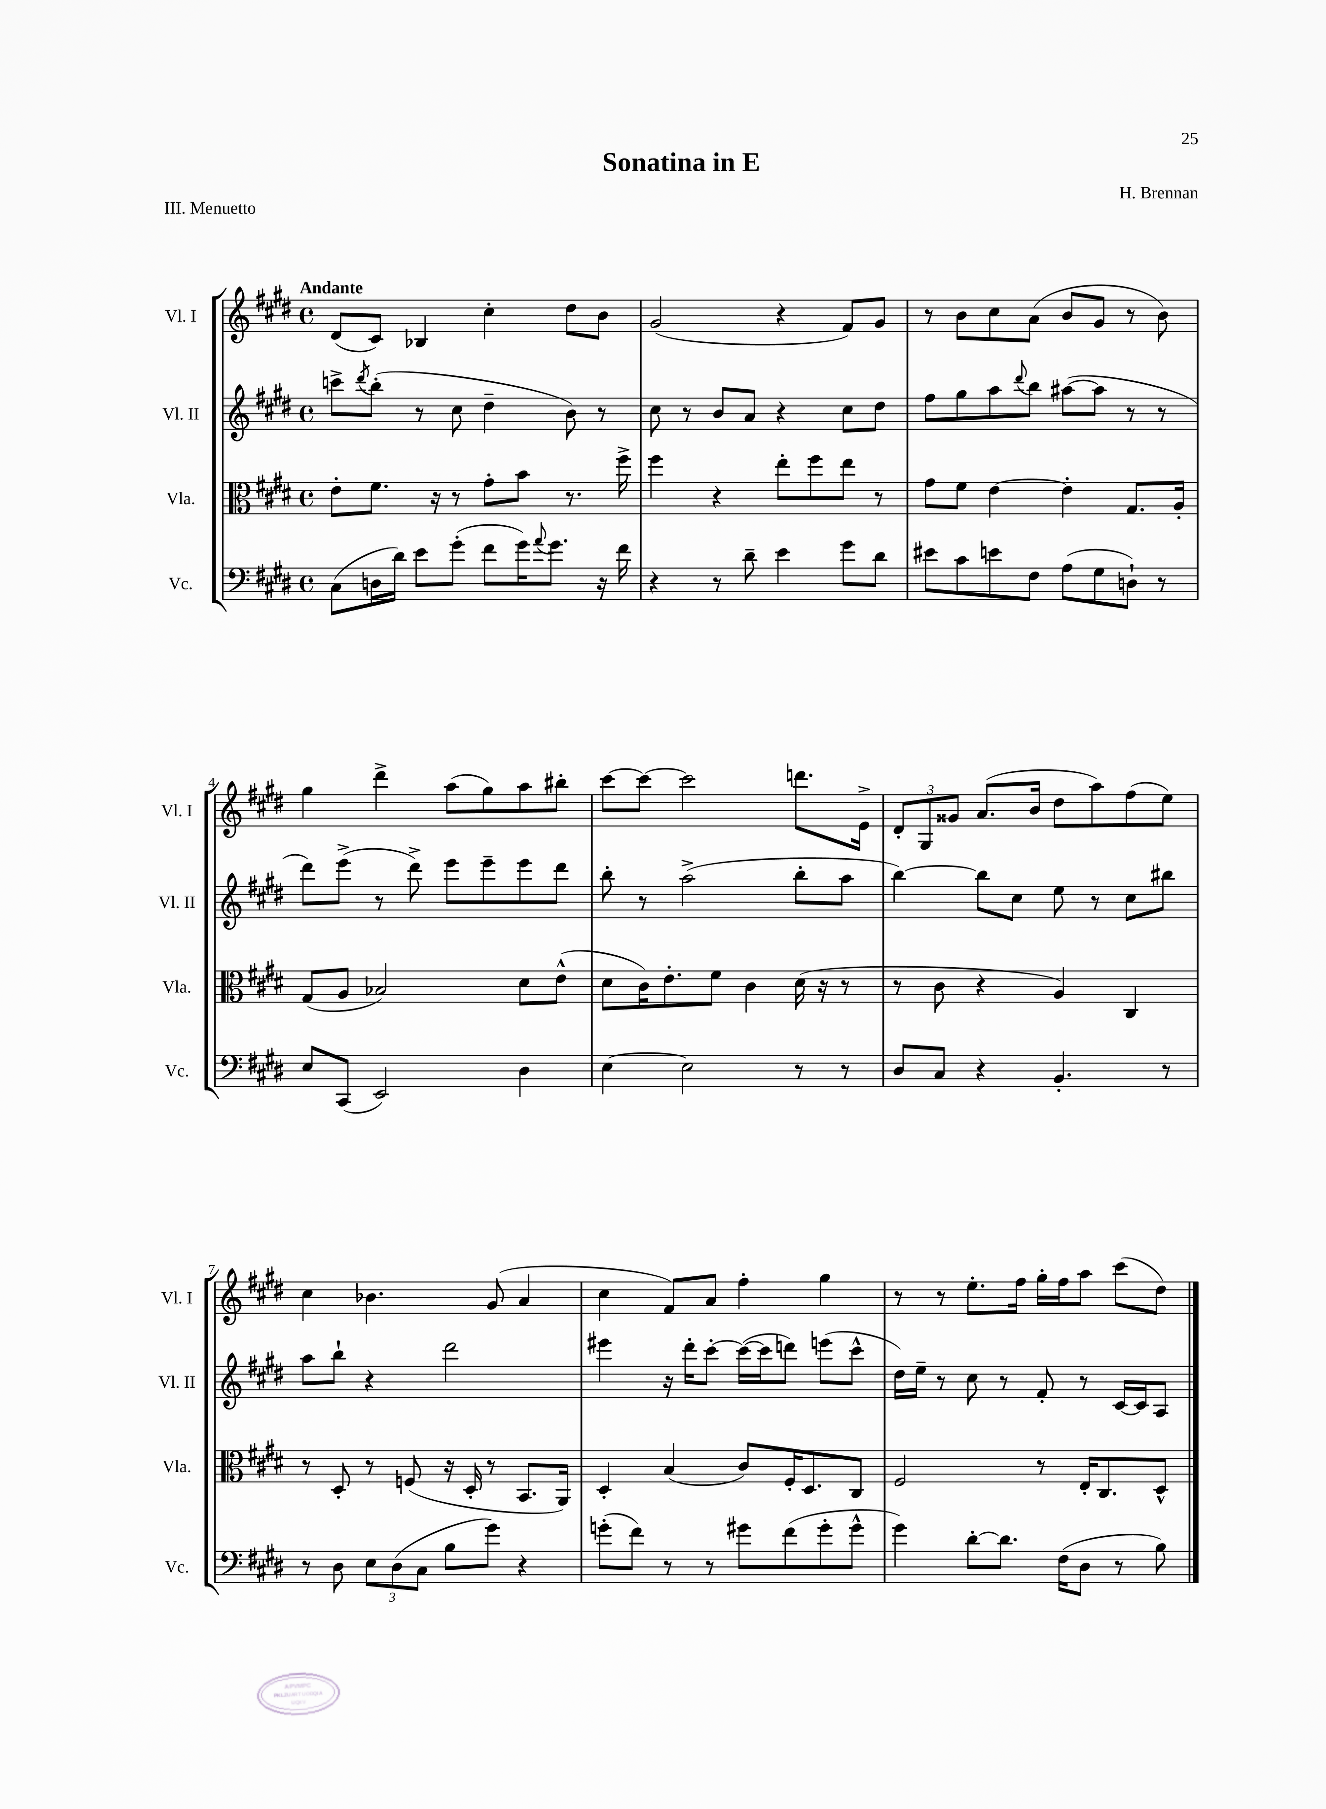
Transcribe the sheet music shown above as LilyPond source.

\header { title = "Sonatina in E" composer = "H. Brennan" piece = "III. Menuetto" }
<<
\new StaffGroup <<
\new Staff = "s0" \with { instrumentName = "Vl. I" shortInstrumentName = "Vl. I" } {
    \clef treble \key e \major \defaultTimeSignature \time 4/4 \tempo "Andante"
    dis'8( cis'8) bes4 cis''4-. dis''8 b'8 |
    gis'2( r4 fis'8) gis'8 |
    r8 b'8 cis''8 a'8( b'8 gis'8 r8 b'8) |
    gis''4 dis'''4-> a''8( gis''8) a''8 bis''8-. |
    cis'''8~ cis'''8~ cis'''2 d'''8. e'16-> |
    \tuplet 3/2 { dis'8-. gis8 gisis'8 } a'8.( b'16 dis''8 a''8) fis''8( e''8) |
    cis''4 bes'4. gis'8( a'4 |
    cis''4 fis'8) a'8 fis''4-. gis''4 |
    r8 r8 e''8.-. fis''16 gis''16-. fis''16 a''8 cis'''8( dis''8) \bar "|." |
}
\new Staff = "s1" \with { instrumentName = "Vl. II" shortInstrumentName = "Vl. II" } {
    \clef treble \key e \major \defaultTimeSignature \time 4/4
    c'''8-> \acciaccatura { dis'''8 } b''8-.( r8 cis''8 dis''4-- b'8) r8 |
    cis''8 r8 b'8 a'8 r4 cis''8 dis''8 |
    fis''8 gis''8 a''8 \appoggiatura { dis'''8 } b''8 ais''8~( ais''8 r8 r8 |
    dis'''8) e'''8->( r8 dis'''8->) e'''8 e'''8-- e'''8 dis'''8 |
    b''8-. r8 a''2->( b''8-. a''8 |
    b''4~) b''8 cis''8 e''8 r8 cis''8 bis''8 |
    a''8 b''8-! r4 dis'''2 |
    eis'''4 r16 dis'''16-. cis'''8~-. cis'''16~( cis'''16 d'''8) e'''8( cis'''8-^ |
    dis''16) e''16-- r8 cis''8 r8 fis'8-. r8 cis'16~ cis'16 a8 \bar "|." |
}
\new Staff = "s2" \with { instrumentName = "Vla." shortInstrumentName = "Vla." } {
    \clef alto \key e \major \defaultTimeSignature \time 4/4
    e'8-. fis'8. r16 r8 gis'8-. b'8 r8. fis''16-> |
    fis''4 r4 e''8-. fis''8 e''8 r8 |
    gis'8 fis'8 e'4~ e'4-. gis8. a16-. |
    gis8( a8 bes2) dis'8 e'8-^( |
    dis'8 cis'16) e'8.-. fis'8 cis'4 dis'16( r16 r8 |
    r8 cis'8 r4 a4) cis4 |
    r8 dis8-. r8 f8( r16 dis16-. r8 b,8. a,16) |
    dis4-. b4( cis'8) fis16-. dis8. cis8 |
    fis2 r8 e16-. cis8. dis8-^ \bar "|." |
}
\new Staff = "s3" \with { instrumentName = "Vc." shortInstrumentName = "Vc." } {
    \clef bass \key e \major \defaultTimeSignature \time 4/4
    cis8( d16 dis'16) e'8 gis'8-.( fis'8 gis'16) \appoggiatura { a'8 } gis'8. r16 fis'16 |
    r4 r8 dis'8-- e'4 gis'8 dis'8 |
    eis'8 cis'8 e'8 fis8 a8( gis8 d8-!) r8 |
    e8 cis,8( e,2) dis4 |
    e4~ e2 r8 r8 |
    dis8 cis8 r4 b,4.-. r8 |
    r8 dis8 \tuplet 3/2 { e8 dis8( cis8 } b8 gis'8) r4 |
    g'8-.( fis'8) r8 r8 gis'8 fis'8( gis'8-. gis'8-^ |
    gis'4) dis'8~-. dis'8. fis16( dis8 r8 b8) \bar "|." |
}
>>
>>
